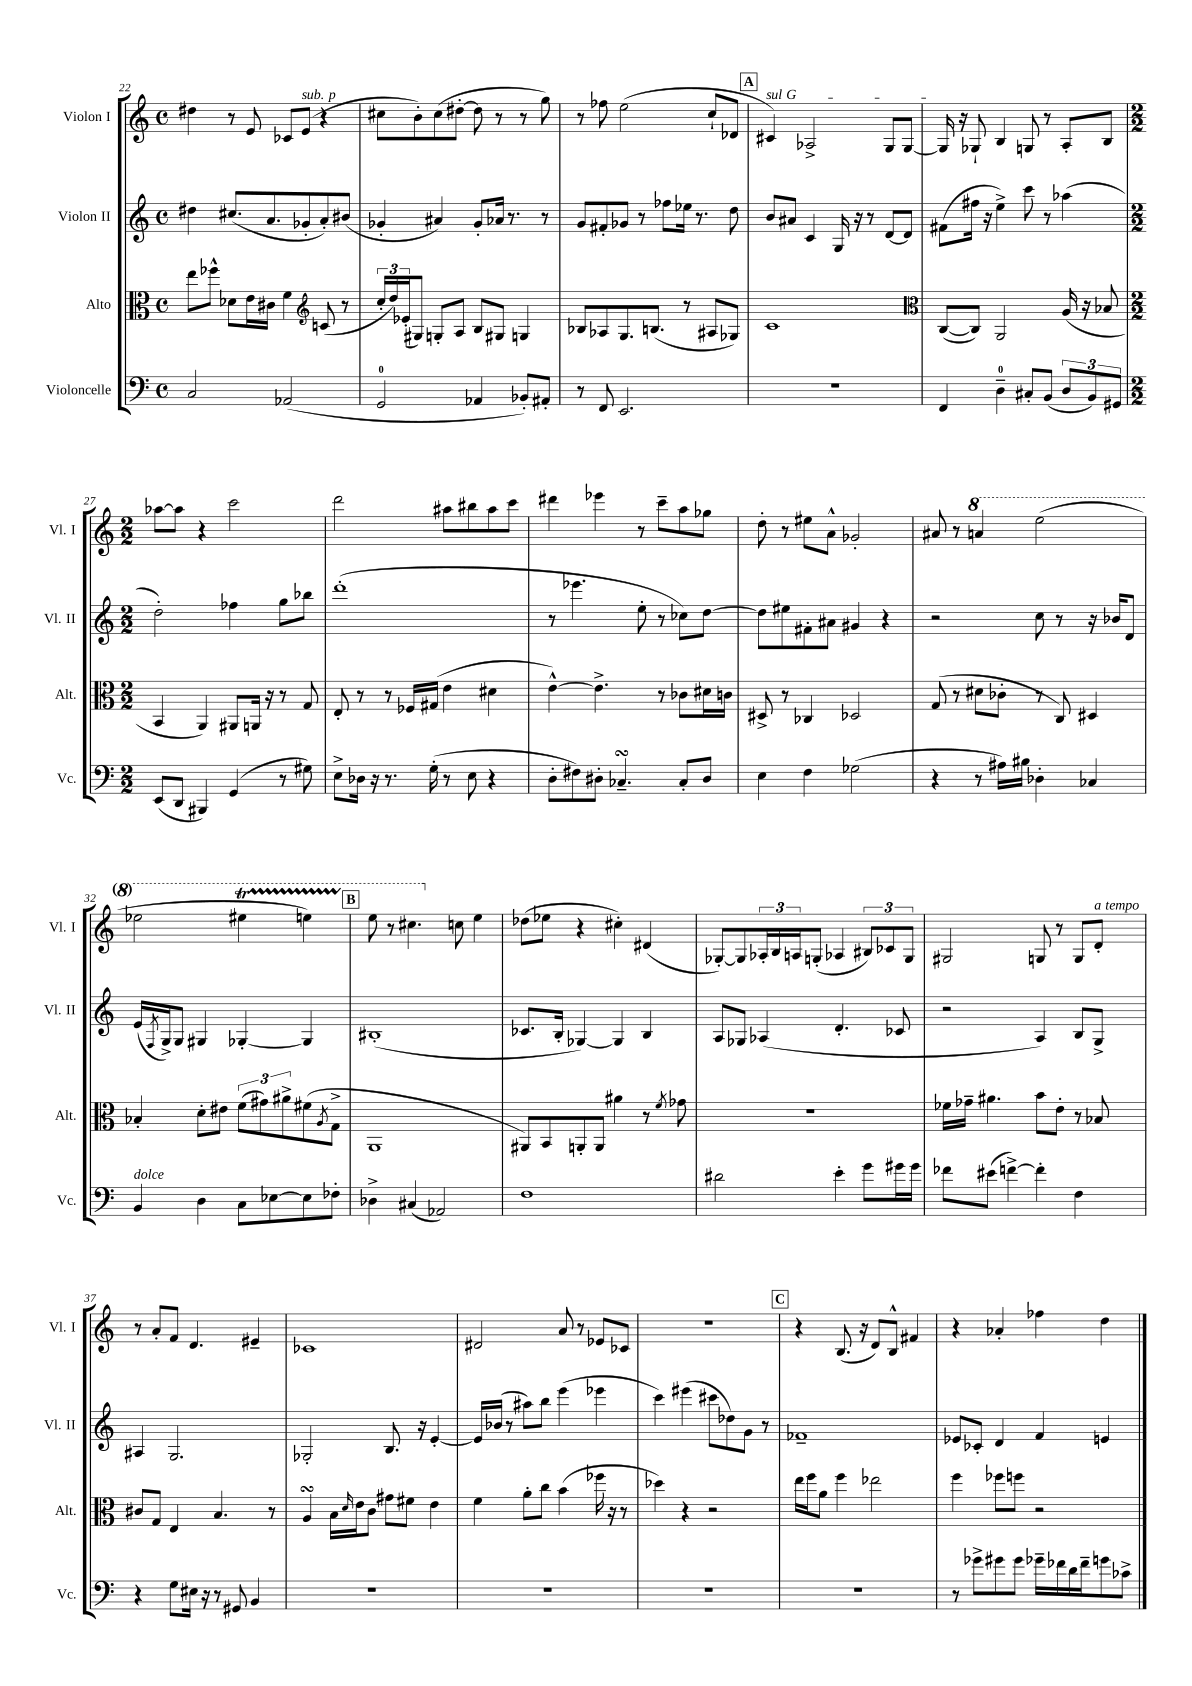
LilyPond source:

<<
\new StaffGroup <<
\new Staff = "s0" \with { instrumentName = "Violon I" shortInstrumentName = "Vl. I" } {
    \clef treble \key c \major \defaultTimeSignature \time 4/4
    dis''4 r8 e'8 ces'8 e'8^\markup { \italic "sub. p" }( r4 |
    cis''8 b'8-.) cis''8( dis''8~-. dis''8 r8 r8 g''8) |
    r8 fes''8 e''2( c''8-! des'8 |
    \mark \markup { \box "A" } \once \override TextSpanner.bound-details.left.text = \markup { \italic "sul G" } cis'4\startTextSpan) aes2-> g8 g8~ |
    g16\stopTextSpan r16 ges8-! b4 g8 r8 a8-. b8 |
    \numericTimeSignature \time 2/2 aes''8~ aes''8 r4 c'''2 |
    d'''2 ais''8 bis''8 ais''8 c'''8 |
    dis'''4 ees'''4 r8 c'''8-- a''8 ges''8 |
    d''8-. r8 eis''8 a'8-^ ges'2-. |
    ais'8 r8 \ottava #1 a''!4 e'''2( |
    ees'''2 eis'''4\startTrillSpan e'''4) |
    \mark \markup { \box "B" } e'''8\stopTrillSpan r8 cis'''4. \ottava #0 c''!8 e''4 |
    des''8( ees''8 r4 cis''4-.) dis'4( |
    ges8~-.) ges8 \tuplet 3/2 { aes16-. b16 a16 } g8-.( aes4 \tuplet 3/2 { bis8) ces'8 g8 } |
    gis2 g8 r8 g8 d'8-.^\markup { \italic "a tempo" } |
    r8 a'8-. f'8 d'4. eis'4-- |
    ces'1 |
    dis'2 a'8 r8 ees'8 ces'8 |
    R1 |
    \mark \markup { \box "C" } r4 b8.( r16 d'8) b8-^ fis'4 |
    r4 aes'4-. fes''4 d''4 \bar "|." |
}
\new Staff = "s1" \with { instrumentName = "Violon II" shortInstrumentName = "Vl. II" } {
    \clef treble \key c \major \defaultTimeSignature \time 4/4
    dis''4 cis''8.( a'8. ges'8-. a'8-.) bis'8( |
    ges'4-. ais'4) ges'8-. aes'16 r8. r8 |
    g'8 fis'8-. ges'8 r8 fes''8 ees''16 r8. d''8 |
    \mark \markup { \box "A" } b'8 ais'8 c'4 g16 r16 r8 d'8~ d'8 |
    fis'8( fis''16 r16 e''4->) c'''8 r8 aes''4( |
    \numericTimeSignature \time 2/2 d''2-.) fes''4 g''8 bes''8 |
    d'''1-.( |
    r8 ees'''4. e''8-. r8 ces''8) d''8~ |
    d''8 eis''8 fis'8-. ais'8 gis'4 r4 |
    r2 c''8 r8 r16 bes'16 d'8 |
    e'16( \acciaccatura { f8 } g16->) g8 gis4 ges4~-. ges4 |
    \mark \markup { \box "B" } bis1-.( |
    ces'8. b16-. ges4~) ges4 b4 |
    a8 ges8 aes4( d'4.-. ces'8 |
    r2 a4) b8 g8-> |
    ais4 g2. |
    ges2-. b8. r16 e'4~-. |
    e'16 bes'16( r8 ais''8) b''8 e'''4( ees'''4 |
    c'''4) eis'''4( cis'''8 des''8) g'8 r8 |
    \mark \markup { \box "C" } fes'1-- |
    ees'8 ces'8-. d'4 f'4 e'4 \bar "|." |
}
\new Staff = "s2" \with { instrumentName = "Alto" shortInstrumentName = "Alt." } {
    \clef alto \key c \major \defaultTimeSignature \time 4/4
    e''8 fes''8-^ des'8 e'16 cis'16 f'4 \clef treble c'8( r8 |
    \tuplet 3/2 { c''16-. d''16) ees'16-.( } gis8) g8-. a8 b8 gis8 g4 |
    bes8 aes8 g8. b8.( r8 ais8 ges8) |
    \mark \markup { \box "A" } c'1 |
    \clef alto c8~( c8) a,2 a16( r16 bes8 |
    \numericTimeSignature \time 2/2 b,4 a,4) ais,8 a,16 r16 r8 g8 |
    e8-. r8 r8 fes16 gis16( e'4 dis'4 |
    e'4~-^) e'4.-> r8 ces'8 dis'16 c'16 |
    dis8-> r8 ces4 des2 |
    g8( r8 dis'8 ces'8-. r8 c8) dis4 |
    bes4-. d'8-. eis'8 \tuplet 3/2 { f'8( gis'8) ais'8-> } fis'8( \acciaccatura { a8 } g8-> |
    \mark \markup { \box "B" } a,1 |
    ais,8) b,8 a,8-. a,8 ais'4 r8 \acciaccatura { f'8 } ges'8 |
    R1 |
    fes'16 ges'16-- ais'4. b'8 e'8-. r8 bes8 |
    cis'8 g8 e4 b4. r8 |
    a4\turn b16 \grace { d'16 } e'16 c'8 gis'8 fis'8 e'4 |
    f'4 a'8-. c''8 b'4( fes''16 r16 r8 |
    des''4) r4 r2 |
    \mark \markup { \box "C" } e''16 f''16 a'8 f''4 ees''2 |
    f''4 fes''8 f''8 r2 \bar "|." |
}
\new Staff = "s3" \with { instrumentName = "Violoncelle" shortInstrumentName = "Vc." } {
    \clef bass \key c \major \defaultTimeSignature \time 4/4
    c2 aes,2( |
    g,2-0 aes,4 bes,8-.) ais,8-. |
    r8 f,8 e,2. |
    \mark \markup { \box "A" } R1 |
    f,4 d4-0-- cis8-. b,8( \tuplet 3/2 { d8 b,8) gis,8 } |
    \numericTimeSignature \time 2/2 e,8( d,8 bis,,4) g,4( r8 gis8) |
    e8-> des16 r16 r8. g16-.( r8 e8 r4 |
    d8-. fis8) dis8-. ces4.--\turn ces8-. dis8 |
    e4 f4 ges2( |
    r4 r8 ais16) bis16 des4-. ces4 |
    b,4^\markup { \italic "dolce" } d4 c8 ees8~ ees8 fes8-. |
    \mark \markup { \box "B" } des4-> cis4( aes,2) |
    f1 |
    dis'2 e'4-. g'8 gis'16 gis'16 |
    fes'8 eis'8( f'4~->) f'4-. f4 |
    r4 g8 eis16 r16 r8 gis,8 b,4 |
    R1 |
    R1 |
    R1 |
    \mark \markup { \box "C" } R1 |
    r8 ges'8-> gis'8 gis'8 ges'16-- fes'16 d'16 fes'16-- g'8 ces'8-> \bar "|." |
}
>>
>>
\layout { \context { \Score currentBarNumber = #22 } }
